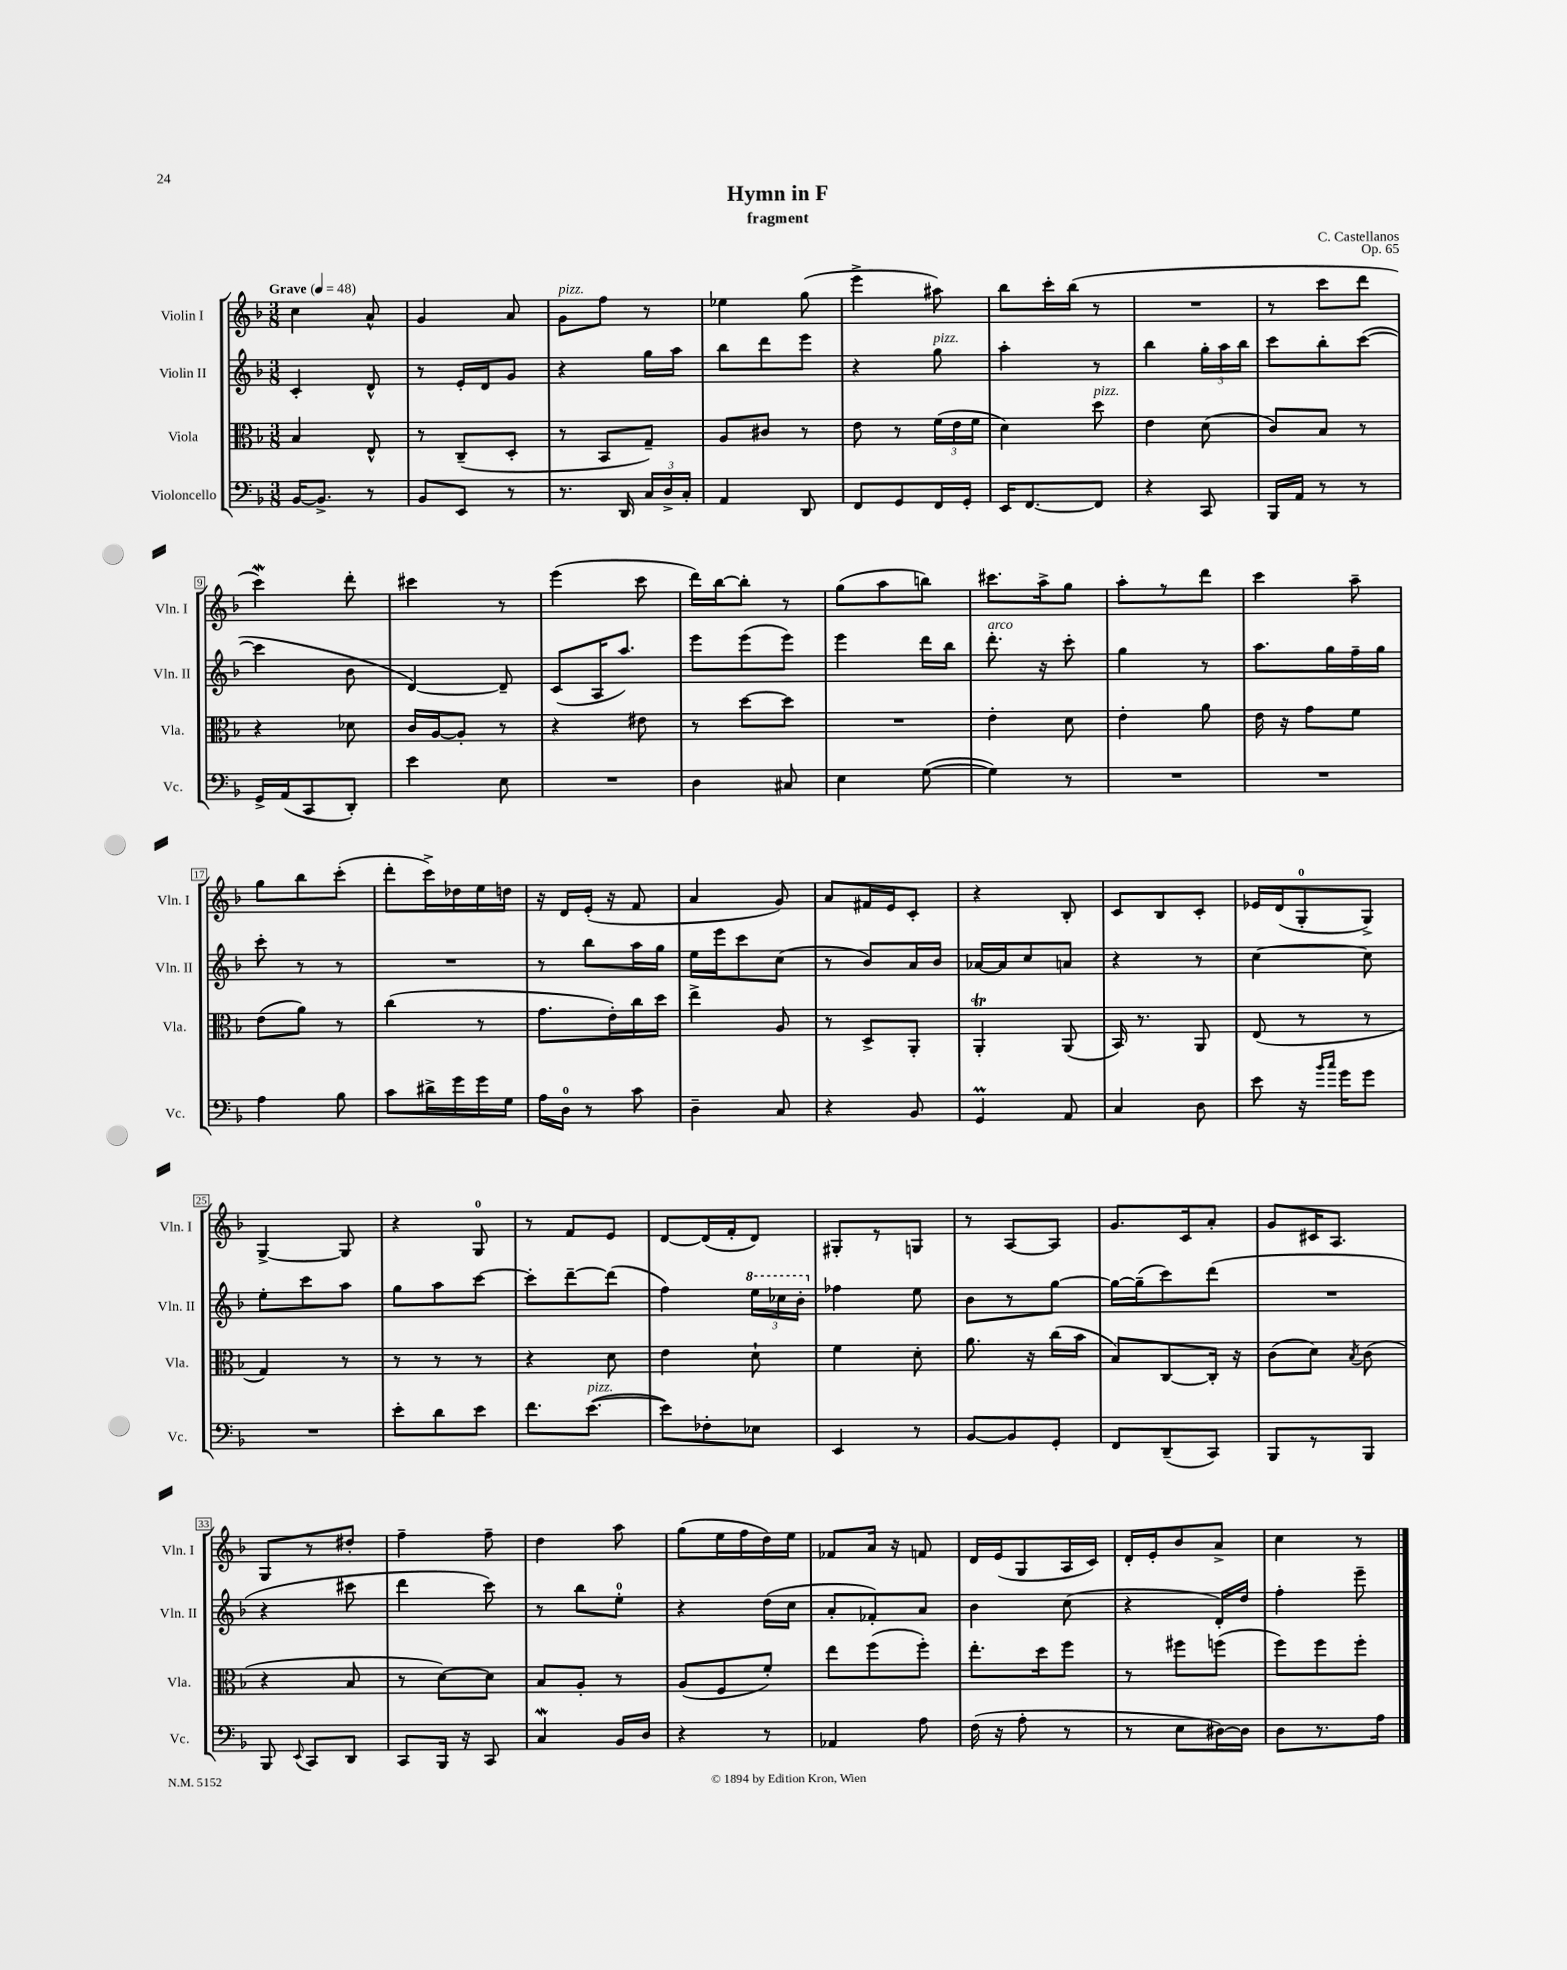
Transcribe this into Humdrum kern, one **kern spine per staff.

**kern	**kern	**kern	**kern
*staff4	*staff3	*staff2	*staff1
*clefF4	*clefC3	*clefG2	*clefG2
*k[b-]	*k[b-]	*k[b-]	*k[b-]
*M3/8	*M3/8	*M3/8	*M3/8
*MM48	*MM48	*MM48	*MM48
[16BB-	4B-	4c'	4cc
8.BB-^]	.	.	.
8r	8E^^	8d^^	8a^^
=	=	=	=
8BB-	8r	8r	4g
8EE	(8C~	16e'	.
.	.	16d	.
8r	8D'	8g	8a
=	=	=	=
8.r	8r	4r	8g
.	8BB-	.	8ff
16DD	.	.	.
24C	8G~)	16gg	8r
24D^	.	.	.
.	.	16aa	.
24C'	.	.	.
=	=	=	=
4AA	8A	8bb-	4ee-
.	8c#	8ddd	.
8DD	8r	8eee	(8gg
=	=	=	=
8FF	8e	4r	4eee^
8GG	8r	.	.
16FF	(24f	8gg	8aa#)
.	24e	.	.
16GG'	.	.	.
.	24f	.	.
=	=	=	=
16EE	4d)	4aa'	8bb-
[8.FF	.	.	.
.	.	.	16ccc'
.	.	.	(16bb-
8FF]	8dd	8r	8r
=	=	=	=
4r	4e	4bb-	4.r
8CC	(8d	24gg'	.
.	.	24aa	.
.	.	24bb-	.
=	=	=	=
16BBB-	8c)	8ccc	8r
16AA	.	.	.
8r	8B-	8bb-'	8ccc
8r	8r	([8ccc	8ddd
=	=	=	=
16GG^	4r	4ccc]	4ccc)
(16AA	.	.	.
8CC	.	.	.
8DD')	8d-	8b-	8ddd'
=	=	=	=
4e	16c	[4d)	4ccc#
.	[16A	.	.
.	8A']	.	.
8E	8r	8d~]	8r
=	=	=	=
4.r	4r	(8c	(4eee
.	.	16A	.
.	.	8.aa)	.
.	8e#	.	8ccc
=	=	=	=
4D	8r	8eee	16ddd)
.	.	.	[16bb-
.	[8dd	(8eee	8bb-']
8C#	8dd]	8eee)	8r
=	=	=	=
4E	4.r	4eee	(8gg
.	.	.	8aa
([8G	.	16ddd	8bb)
.	.	16bb-	.
=	=	=	=
4G])	4e'	8.ddd'	8.ccc#
.	.	16r	16aa^
8r	8d	8ccc'	8gg
=	=	=	=
4.r	4e'	4gg	8aa'
.	.	.	8r
.	8a	8r	8ddd
=	=	=	=
4.r	16e	8.aa	4ccc
.	16r	.	.
.	8g	.	.
.	.	16gg	.
.	8f	16ff~	8aa~
.	.	16gg	.
=	=	=	=
4A	(8e	8ccc'	8gg
.	8a)	8r	8bb-
8B-	8r	8r	(8ccc'
=	=	=	=
8c	(4cc	4.r	8ddd'
16d#^	.	.	16ccc^)
16g	.	.	16dd-
16g	8r	.	16ee
16G	.	.	16dd
=	=	=	=
16A	8.g	8r	16r
16D	.	.	16d
8r	.	8bb-	(16e'
.	16e')	.	16r
8c	16cc	16aa	8f
.	16dd	16gg	.
=	=	=	=
4D~	4ee^	16ee	4a
.	.	16eee	.
.	.	8ccc	.
8C	8A	(8cc	8g)
=	=	=	=
4r	8r	8r	8a
.	8D^	8b-)	16f#
.	.	.	16e
8BB-	8AA'	16a	8c'
.	.	16b-	.
=	=	=	=
4GG	4AA'	[16a-	4r
.	.	16a-]	.
.	.	8cc	.
8AA	(8AA	8a	8B-'
=	=	=	=
4C	16BB-)	4r	8c
.	8.r	.	.
.	.	.	8B-
8D	8AA	8r	8c'
=	=	=	=
8e	(8E	[4cc	16e-
.	.	.	(16d
16r	8r	.	8G'
16qqb-	.	.	.
16qqcc	.	.	.
16g	.	.	.
8g	8r	8cc]	8G^)
=	=	=	=
4.r	4G)	8ee'	[4G^
.	.	8ccc	.
.	8r	8aa	8G]
=	=	=	=
8e'	8r	8gg	4r
8d	8r	8aa	.
8e	8r	[8ccc	8G
=	=	=	=
8.f	4r	8ccc']	8r
.	.	[8ddd~	8f
([8.e	.	.	.
.	8d	(8ddd]	8e
=	=	=	=
8e])	4e	4ff)	[8d
8F-'	.	.	(16d]
.	.	.	16f'
8E-	8d`	24eee	8d)
.	.	24ccc-	.
.	.	24bb-'	.
=	=	=	=
4EE	4f	4ff-	8G#'
.	.	.	8r
8r	8d'	8ee	8G
=	=	=	=
[8BB-	8.a	8b-	8r
8BB-]	.	8r	[8A
.	16r	.	.
8GG'	(16cc	[8gg	8A]
.	16b-	.	.
=	=	=	=
8FF	8B-)	16gg_	8.g
.	.	(16gg~]	.
(8DD~	[8C	8ccc)	.
.	.	.	16c
8CC)	16C']	(8ddd	8a'
.	16r	.	.
=	=	=	=
8BBB-	(8c	4.r	8g
8r	8d)	.	16c#
.	.	.	8.A
.	8qB-	.	.
8BBB-	(8c	.	.
=	=	=	=
8BBB-	4r	4r	8G
8qqEE	.	.	.
8CC	.	.	8r
8DD	8B-	8ccc#	8dd#'
=	=	=	=
8CC	8r	4ddd	4ff~
16BBB-	[8d)	.	.
16r	.	.	.
8CC	8d]	8ccc)	8ff~
=	=	=	=
4C	8B-	8r	4dd
.	8A'	8bb-	.
16BB-	8r	8ee'	8aa
16D	.	.	.
=	=	=	=
4r	(8A	4r	(8gg
.	8F	.	16ee
.	.	.	16ff
8r	8f')	(16dd	16dd)
.	.	16cc	16ee
=	=	=	=
4AA-	8ee	8a'	8f-
.	(8ff	8f-')	16a
.	.	.	16r
8A	8ff')	8a	8f
=	=	=	=
(16F	8.ee'	4b-	16d
16r	.	.	(16e
8A'	.	.	8G
.	16dd	.	.
8r	8ff	(8cc	16A
.	.	.	16c)
=	=	=	=
8r	8r	4r	16d'
.	.	.	16e'
8E	8ff#	.	8b-
[16D#)	(8ff	16d')	8a^
16D#]	.	16dd	.
=	=	=	=
8D	8ff)	4ff'	4cc
8.r	8ff	.	.
.	8ff'	8eee~	8r
16A	.	.	.
==	==	==	==
*-	*-	*-	*-
